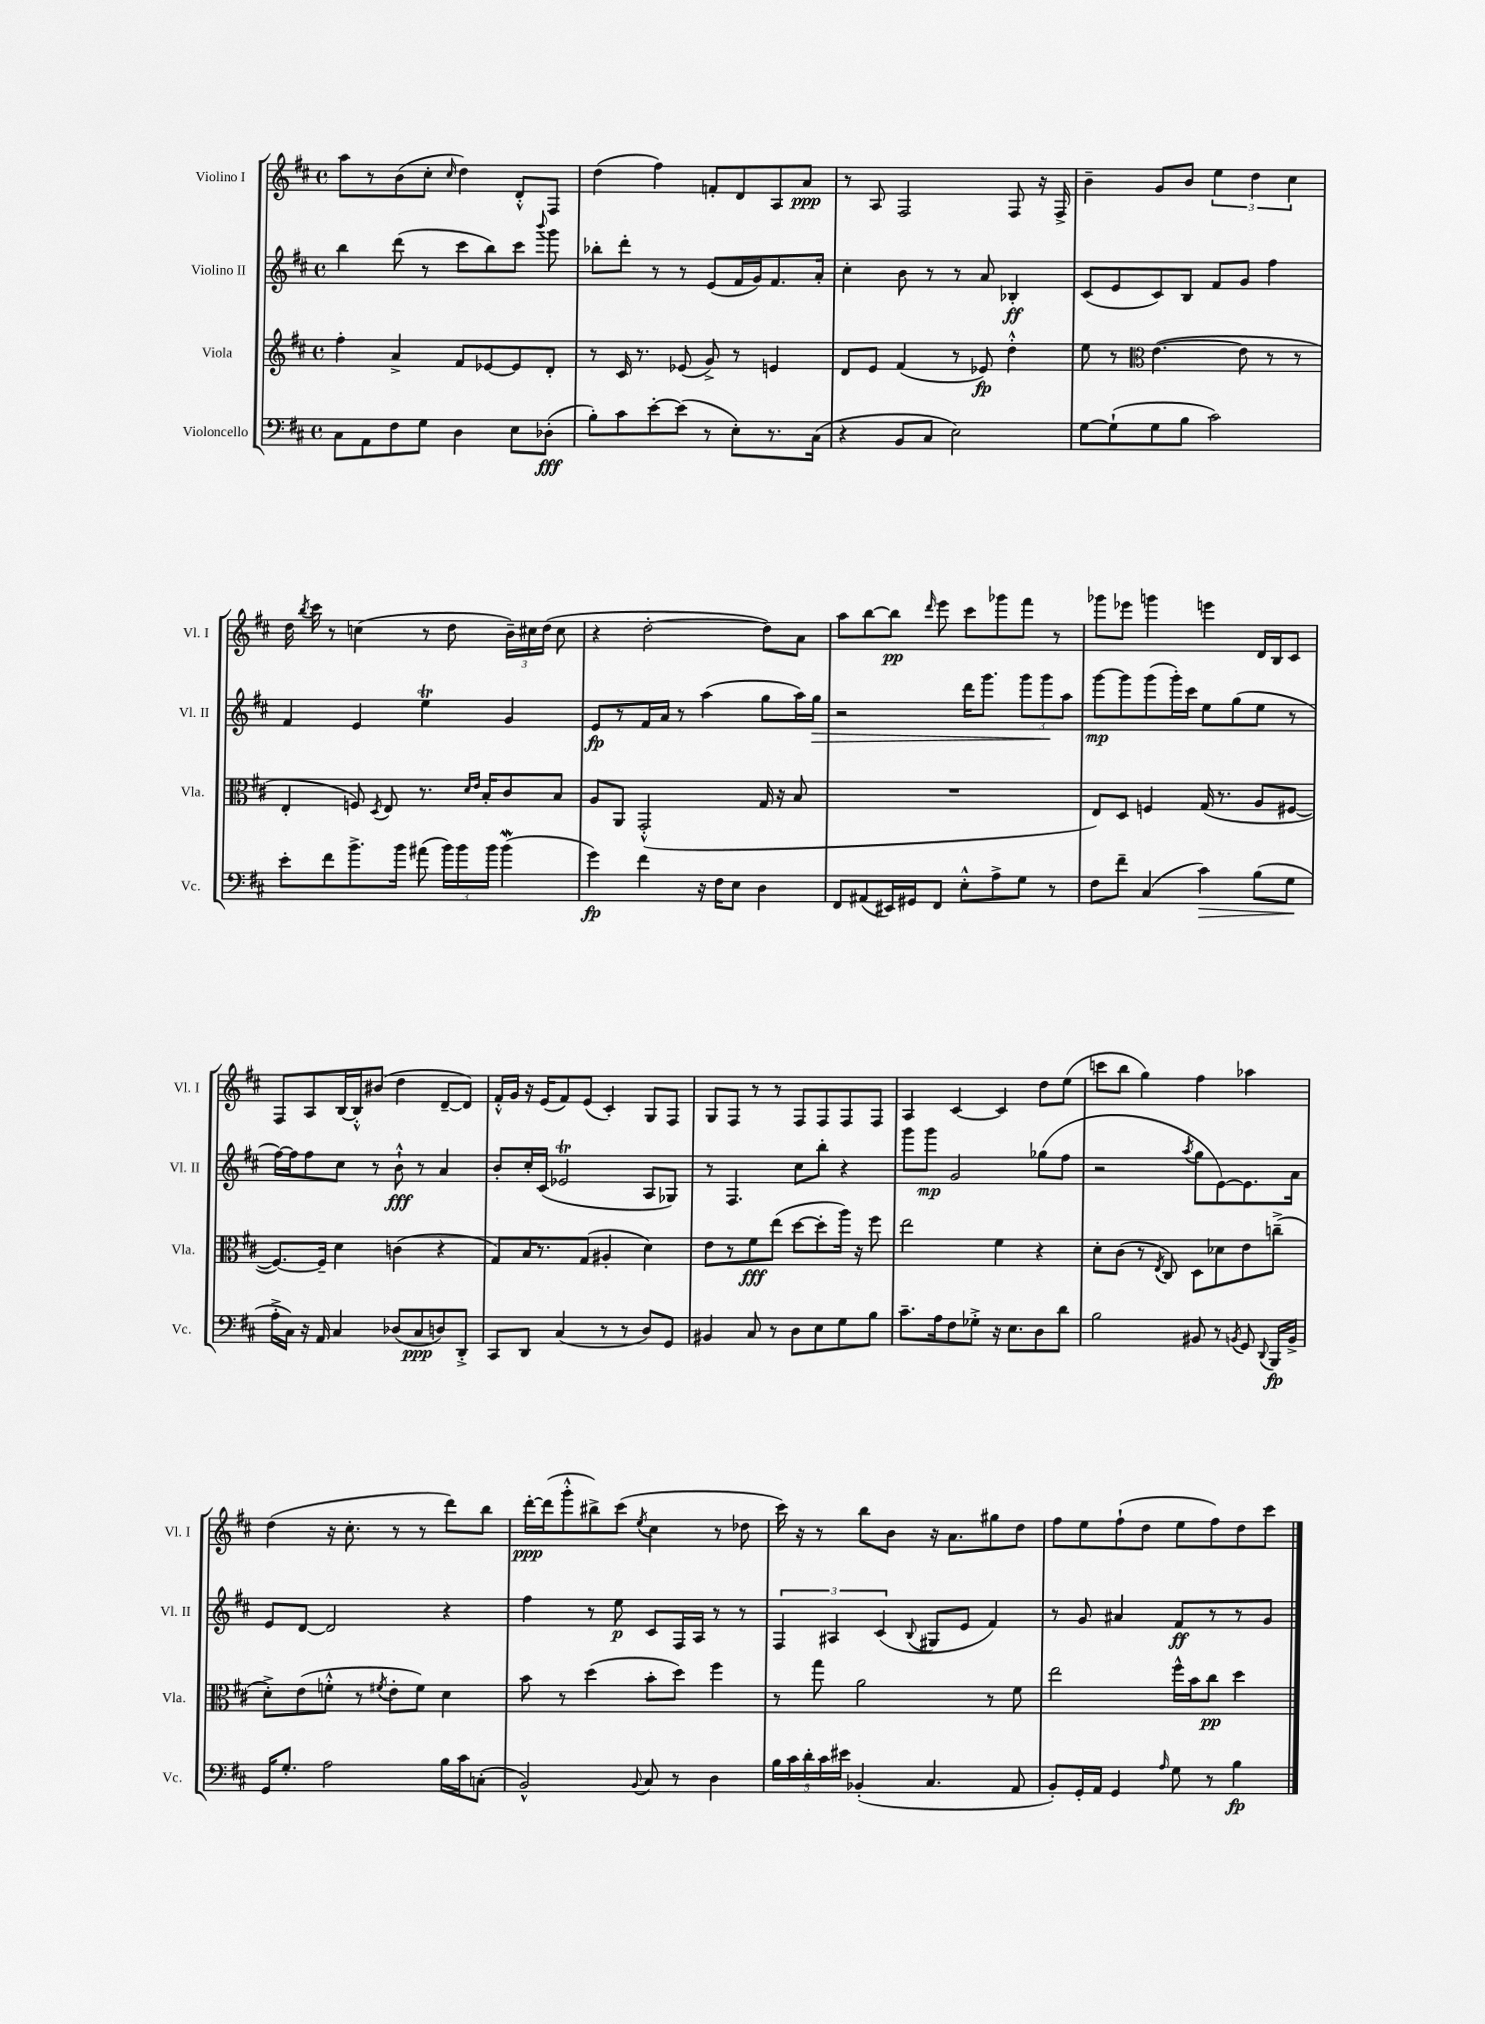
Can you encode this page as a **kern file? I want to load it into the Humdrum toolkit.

**kern	**dynam	**kern	**dynam	**kern	**dynam	**kern	**dynam
*part4	*part4	*part3	*part3	*part2	*part2	*part1	*part1
*staff4	*staff4	*staff3	*staff3	*staff2	*staff2	*staff1	*staff1
*I"Violoncello	*	*I"Viola	*	*I"Violino II	*	*I"Violino I	*
*I'Vc.	*	*I'Vla.	*	*I'Vl. II	*	*I'Vl. I	*
*clefF4	*	*clefG2	*	*clefG2	*	*clefG2	*
*k[f#c#]	*	*k[f#c#]	*	*k[f#c#]	*	*k[f#c#]	*
*M4/4	*	*M4/4	*	*M4/4	*	*M4/4	*
*met(c)	*	*met(c)	*	*met(c)	*	*met(c)	*
=69	=69	=69	=69	=69	=69	=69	=69
8C#\L	.	4ff#'\	.	4bb\	.	8aa\L	.
8AA\	.	.	.	.	.	8r	.
8F#\	.	4a^/	.	(8ddd\	.	(8b\	.
8G\J	.	.	.	8r	.	8cc#'\J	.
.	.	.	.	.	.	16qqcc#/	.
4D\	.	8f#/L	.	8ccc#\L	.	4dd\)	.
.	.	[8e-X/	.	8bb\)	.	.	.
8E\L	.	8e-/]	.	8ccc#\J	.	8d'^^/L	.
.	.	.	.	8qqbbb/	.	.	.
(8D-X'\J	fff	8d'/J	.	8ggg\	.	8F#/J	.
=70	=70	=70	=70	=70	=70	=70	=70
8B'\L)	.	8r	.	8bb-X'\L	.	(4dd\	.
8c#\	.	16c#/	.	8ddd'\J	.	.	.
.	.	8.r	.	.	.	.	.
[8e'\	.	.	.	8r	.	4ff#\)	.
(8e\J]	.	(8e-X/	.	8r	.	.	.
8r	.	8g^/)	.	(8e/L	.	8fn'/L	.
8E'\L)	.	8r	.	16f#/L	.	8d/	.
.	.	.	.	16g/J)	.	.	.
8.r	.	4en/	.	8.f#/	.	8A/	.
.	.	.	.	.	.	8a/J	ppp
(16C#\Jk	.	.	.	16a'/Jk	.	.	.
=71	=71	=71	=71	=71	=71	=71	=71
4r	.	8d/L	.	4cc#'\	.	8r	.
.	.	8e/J	.	.	.	8A/	.
8BB/L	.	(4f#/	.	8b\	.	2F#/	.
8C#/J	.	.	.	8r	.	.	.
2E\)	.	8r	.	8r	.	.	.
.	.	8e-X/)	fp	8a/	.	.	.
.	.	4dd'^^\	.	4B-X'/	ff	8F#/	.
.	.	.	.	.	.	16r	.
.	.	.	.	.	.	16F#^/	.
=72	=72	=72	=72	=72	=72	=72	=72
[8G\L	.	8ee\	.	(8c#/L	.	4b~\	.
(8G`\]	.	8r	.	8e/	.	.	.
*	*	*clefC3	*	*	*	*	*
8G\	.	([4.e\	.	8c#/)	.	8g/L	.
8B\J	.	.	.	8B/J	.	8b/J	.
2c#\)	.	.	.	8f#/L	.	6ee\	.
.	.	8e\]	.	8g/J	.	.	.
.	.	.	.	.	.	6dd\	.
.	.	8r	.	4ff#\	.	.	.
.	.	.	.	.	.	6cc#\	.
.	.	8r	.	.	.	.	.
!!LO:LB:g=z
=73	=73	=73	=73	=73	=73	=73	=73
8e'\L	.	4E'/	.	4f#/	.	16dd\	.
.	.	.	.	.	.	8qbb/	.
.	.	.	.	.	.	16ccc#\	.
8f#\	.	.	.	.	.	8r	.
8.b^\	.	8Fn/)	.	4e/	.	(4ccn\	.
.	.	8qD/	.	.	.	.	.
.	.	8E/	.	.	.	.	.
16b\Jk	.	.	.	.	.	.	.
(8a#X\	.	8.r	.	4eeT\	.	8r	.
24b\LL)	.	.	.	.	.	8dd\	.
24b\	.	.	.	.	.	.	.
.	.	16qqd/LL	.	.	.	.	.
.	.	16qqe/JJ	.	.	.	.	.
.	.	16B'/KL	.	.	.	.	.
24b\JJ	.	.	.	.	.	.	.
(4bW\	.	8c#/	.	4g/	.	24b~\LL)	.
.	.	.	.	.	.	24cc#X\	.
.	.	.	.	.	.	(24dd\JJ	.
.	.	8B/J	.	.	.	8cc#\	.
=74	=74	=74	=74	=74	=74	=74	=74
4g\)	fp	8A/L	.	8e/L	fp	4r	.
.	.	8AA/J	.	8r	.	.	.
4f#\	.	(2GG'^^/	.	16f#/L	.	[2dd'\	.
.	.	.	.	16a/JJ	.	.	.
.	.	.	.	8r	.	.	.
16r	.	.	.	(4aa\	.	.	.
16F#\KL	.	.	.	.	.	.	.
8E\J	.	.	.	.	.	.	.
4D\	.	16G/	.	8gg\L	.	8dd\L])	.
.	.	16r	.	.	.	.	.
.	.	8B/	.	16aa\L)	.	8a\J	.
!	!	!	!	!	!LO:HP:b	!	!
.	.	.	.	16gg\JJ	>	.	.
=75	=75	=75	=75	=75	=75	=75	=75
8FF#/L	.	1r	.	2r	.	8aa\L	.
(8AA#X/	.	.	.	.	.	[8bb\	.
16EE#X/L)	.	.	.	.	.	8bb\J]	pp
16GG#X/J	.	.	.	.	.	.	.
.	.	.	.	.	.	16qqddd/	.
8FF#/J	.	.	.	.	.	8eee\	.
8E'^^\L	.	.	.	16ddd\KL	.	8ccc#\L	.
.	.	.	.	8.ggg\J	.	.	.
8A^\	.	.	.	.	.	8ggg-X\	.
8G\J	.	.	.	12ggg\L	.	8fff#\J	.
.	.	.	.	12ggg\	.	.	.
8r	.	.	.	.	.	8r	.
.	.	.	.	12aa\J	]	.	.
=76	=76	=76	=76	=76	=76	=76	=76
8F#\L	.	8E/L)	.	[8ggg\L	mp	8ggg-X\L	.
8f#~\J	.	8D/J	.	8ggg\]	.	8eee-X\J	.
(4C#/	.	4Fn/	.	(8ggg\	.	4gggn\	.
.	.	.	.	16ggg'\L)	.	.	.
.	.	.	.	16ccc#\JJ	.	.	.
!	!LO:HP:b	!	!	!	!	!	!
4c#\)	>	(16G/	.	8ee\L	.	4eeen\	.
.	.	8.r	.	.	.	.	.
.	.	.	.	(8gg\	.	.	.
(8B\L	.	8A/L	.	8ee\J	.	16d/LL	.
.	.	.	.	.	.	16B/J	.
8G\J	.	[8F#X/J	.	8r	.	8c#/J	.
.	]	.	.	.	.	.	.
!!LO:LB:g=z
=77	=77	=77	=77	=77	=77	=77	=77
16A'^\LL	.	8.F#/L_)	.	[16ff#\LL)	.	8F#/L	.
16C#\JJ)	.	.	.	16ff#\J]	.	.	.
16r	.	.	.	8ff#\	.	8A/	.
16AA/	.	16F#~/Jk]	.	.	.	.	.
4C#/	.	4d\	.	8cc#\J	.	[16B/L	.
.	.	.	.	.	.	16B'^^/J]	.
.	.	.	.	8r	.	(8b#X/J	.
(8D-X/L	.	(4cn\	.	8b`^^\	fff	4dd\	.
8C#/	ppp	.	.	8r	.	.	.
8Dn/)	.	4r	.	4a/	.	[8d~/L	.
8DD'^/J	.	.	.	.	.	8d/J])	.
=78	=78	=78	=78	=78	=78	=78	=78
8CC#/L	.	8G/L)	.	8b'/L	.	16f#'^^/LL	.
.	.	.	.	.	.	16g/JJ	.
8DD/J	.	16B/K	.	16cc#'/L	.	16r	.
.	.	8.r	.	(16c#/JJ	.	(16e/KL	.
(4C#/	.	.	.	2e-XT/	.	8f#/)	.
.	.	(8G/J	.	.	.	(8e/J	.
8r	.	4A#X'/	.	.	.	4c#'/)	.
8r	.	.	.	.	.	.	.
8D/L)	.	4d\)	.	8A/L	.	8G/L	.
8GG/J	.	.	.	8G-X/J)	.	8F#/J	.
=79	=79	=79	=79	=79	=79	=79	=79
4BB#X/	.	8e\L	.	8r	.	8G/L	.
.	.	8r	.	4.F#/	.	8F#/J	.
8C#/	.	8f#\	fff	.	.	8r	.
8r	.	(8ee\J	.	.	.	8r	.
8D\L	.	[8dd\L	.	8cc#\L	.	8F#/L	.
8E\	.	8dd'\]	.	8bb'\J	.	8F#/	.
8G\	.	16aa\Jk)	.	4r	.	8F#/	.
.	.	16r	.	.	.	.	.
8B\J	.	8ff#\	.	.	.	8F#/J	.
=80	=80	=80	=80	=80	=80	=80	=80
8.c#~\L	.	2ee\	.	8ggg\L	.	4A/	.
.	.	.	.	8ggg\J	mp	.	.
16A\k	.	.	.	.	.	.	.
8F#\	.	.	.	2g/	.	[4c#/	.
8G-X'^\J	.	.	.	.	.	.	.
16r	.	4f#\	.	.	.	4c#/]	.
8.E\L	.	.	.	.	.	.	.
8D\	.	4r	.	(8gg-X\L	.	8dd\L	.
8d\J	.	.	.	8ff#\J	.	(8ee\J	.
=81	=81	=81	=81	=81	=81	=81	=81
2B\	.	8d'\L	.	2r	.	8cccn\L	.
.	.	(8c#\J	.	.	.	8bb\J	.
.	.	8r	.	.	.	4gg\)	.
.	.	8qE/	.	.	.	.	.
.	.	8C#/)	.	.	.	.	.
.	.	.	.	8qaa/	.	.	.
8BB#X/	.	8D\L	.	8gg\L	.	4ff#\	.
8r	.	8d-X\	.	[8e\)	.	.	.
8qBBn/	.	.	.	.	.	.	.
8GG/	.	8e\	.	8.e\]	.	4aa-X\	.
8qqDD/	.	.	.	.	.	.	.
16BBB/LL	fp	(8ccn~^\J	.	.	.	.	.
16BB^/JJ	.	.	.	16a\Jk	.	.	.
!!LO:LB:g=z
=82	=82	=82	=82	=82	=82	=82	=82
16GG/KL	.	8d'^\L)	.	8e/L	.	(4dd\	.
8.G'/J	.	.	.	.	.	.	.
.	.	(8e\	.	[8d/J	.	.	.
2A\	.	8fn'^^\J	.	2d/]	.	16r	.
.	.	.	.	.	.	8.cc#'\	.
.	.	8r	.	.	.	.	.
.	.	8qf#X/	.	.	.	.	.
.	.	8e'\L	.	.	.	8r	.
.	.	8f#\J)	.	.	.	8r	.
16B\LL	.	4d\	.	4r	.	8ddd\L)	.
16c#\J	.	.	.	.	.	.	.
(8Cn'\J	.	.	.	.	.	8bb\J	.
=83	=83	=83	=83	=83	=83	=83	=83
2BB^^/)	.	8b\	.	4ff#\	.	[16ddd'\LL	ppp
.	.	.	.	.	.	(16ddd\J]	.
.	.	8r	.	.	.	8ggg'^^\	.
.	.	(4dd\	.	8r	.	8bb#X^\)	.
.	.	.	.	8ee\	p	(8ccc#\J	.
8qqBB/	.	.	.	.	.	8qee/	.
8C#/	.	8b'\L	.	8c#/L	.	4cc#\	.
8r	.	8dd\J)	.	16F#/L	.	.	.
.	.	.	.	16A/JJ	.	.	.
4D\	.	4ff#\	.	8r	.	8r	.
.	.	.	.	8r	.	8dd-X\	.
=84	=84	=84	=84	=84	=84	=84	=84
20B\LL	.	8r	.	6F#/	.	16ccc#\)	.
20c#\	.	.	.	.	.	.	.
.	.	.	.	.	.	16r	.
20d'\	.	.	.	.	.	.	.
.	.	8gg\	.	.	.	8r	.
20c#\	.	.	.	.	.	.	.
.	.	.	.	6A#X/	.	.	.
20e#X\JJ	.	.	.	.	.	.	.
(4BB-X'/	.	2a\	.	.	.	8bb\L	.
.	.	.	.	(6c#/	.	.	.
.	.	.	.	.	.	8b\J	.
.	.	.	.	8qqB/	.	.	.
4.C#/	.	.	.	8G#X/L	.	16r	.
.	.	.	.	.	.	8.a\L	.
.	.	.	.	8e/J	.	.	.
.	.	8r	.	4f#/)	.	8gg#X\	.
8AA/	.	8f#\	.	.	.	8dd\J	.
=85	=85	=85	=85	=85	=85	=85	=85
8BB'/L)	.	2ee\	.	8r	.	8ff#\L	.
16GG'/L	.	.	.	8g/	.	8ee\	.
16AA/JJ	.	.	.	.	.	.	.
4GG/	.	.	.	4a#X/	.	(8ff#`\	.
.	.	.	.	.	.	8dd\J	.
16qqA/	.	.	.	.	.	.	.
8G\	.	16ff#^^\LL	.	8f#/L	ff	8ee\L	.
.	.	16b\J	.	.	.	.	.
8r	.	8cc#\J	pp	8r	.	8ff#\)	.
4B\	fp	4dd\	.	8r	.	8dd\	.
.	.	.	.	8g/J	.	8ccc#\J	.
==	==	==	==	==	==	==	==
*-	*-	*-	*-	*-	*-	*-	*-
